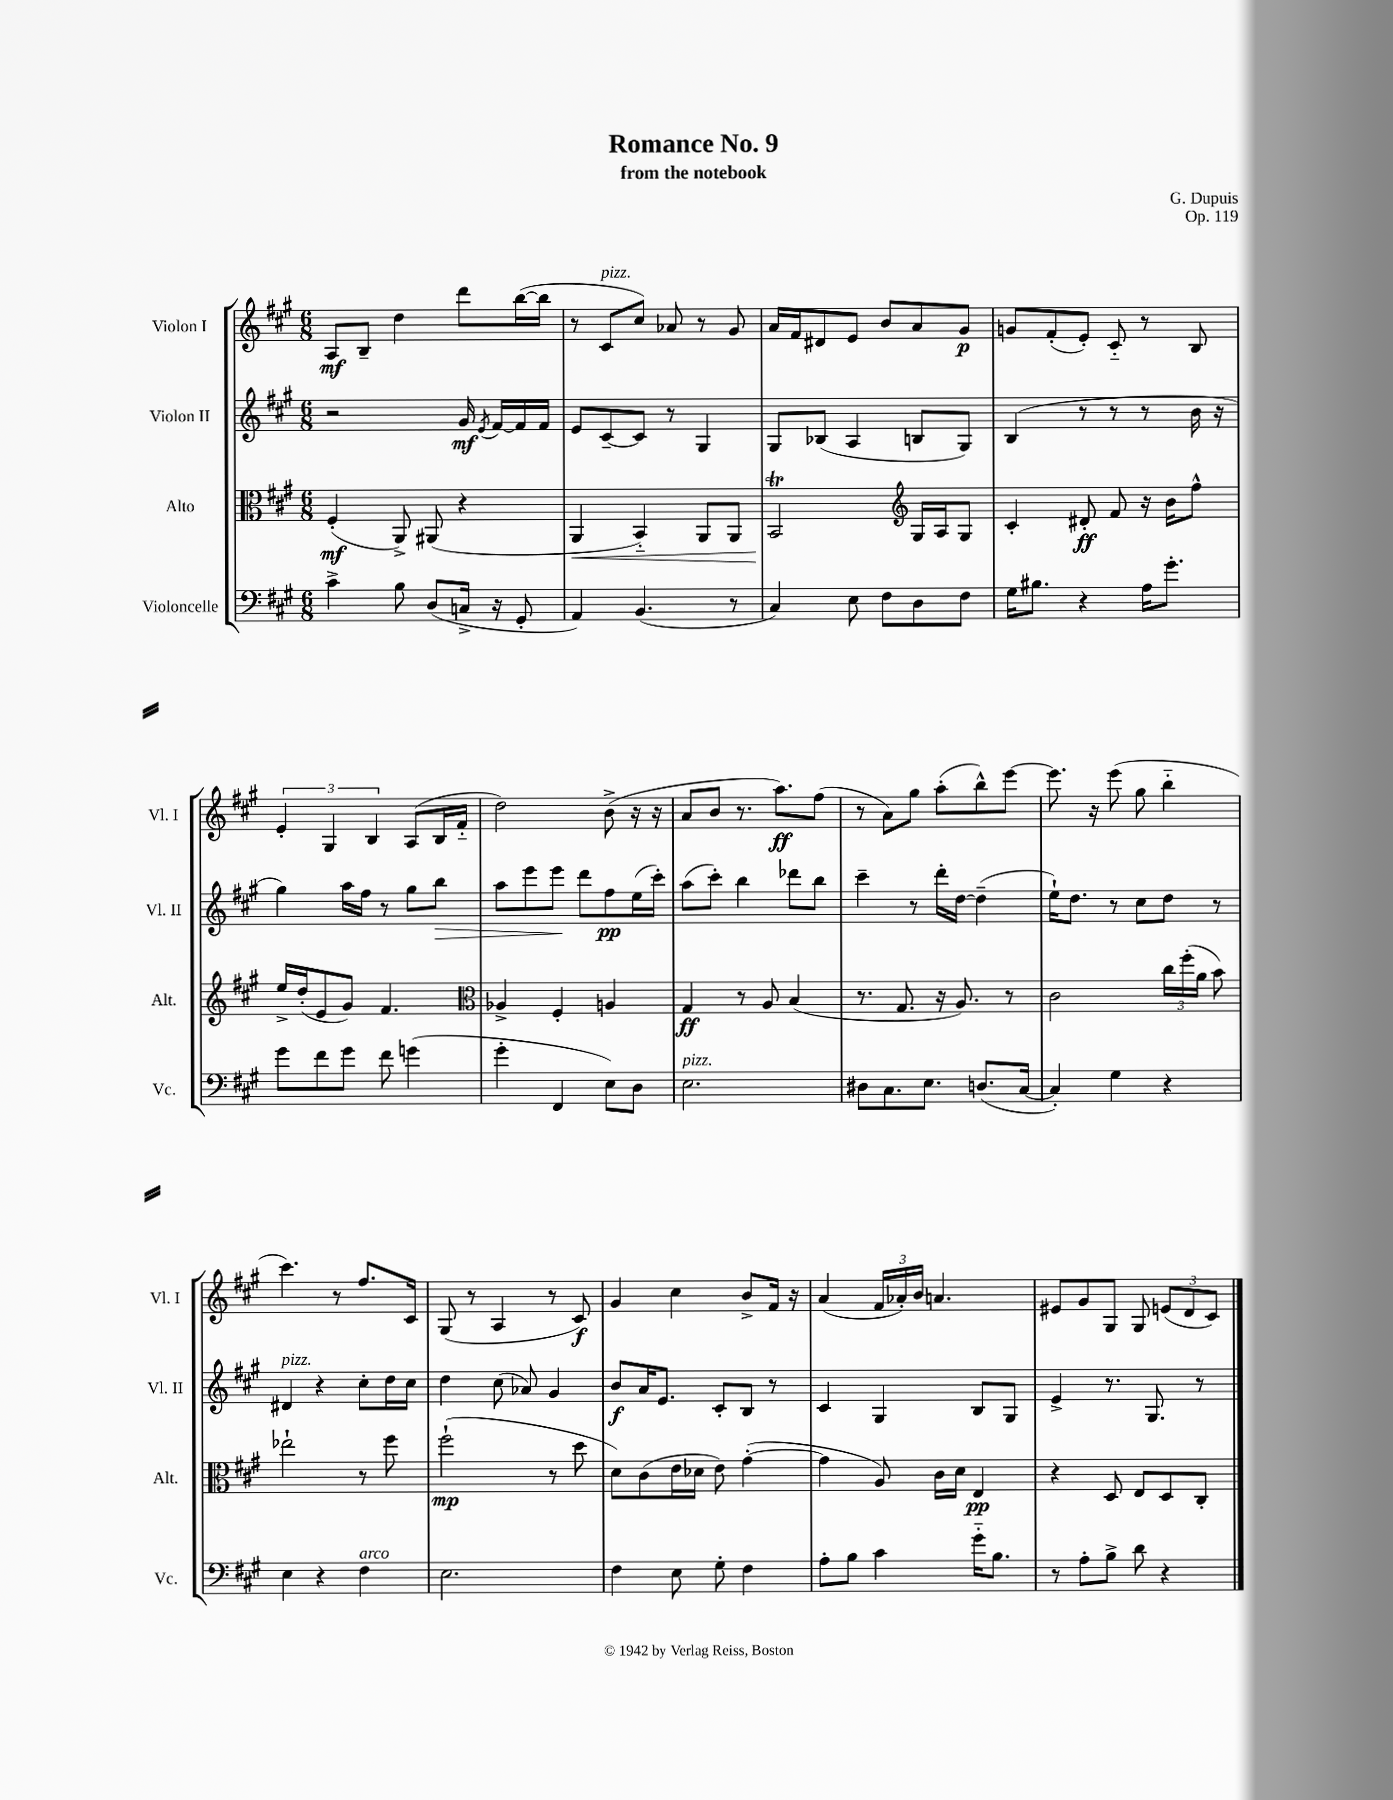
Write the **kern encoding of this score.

**kern	**kern	**kern	**kern
*staff4	*staff3	*staff2	*staff1
*clefF4	*clefC3	*clefG2	*clefG2
*k[f#c#g#]	*k[f#c#g#]	*k[f#c#g#]	*k[f#c#g#]
*M6/8	*M6/8	*M6/8	*M6/8
4c#^\	(4F#'/	2r	8A/L
.	.	.	8B~/J
8B\	8AA^/)	.	4dd\
(8D/L	(8AA#/	.	.
16C^/Jk	4r	16g#/	8ddd\L
.	.	8qe/	.
16r	.	[16f#/LL	.
8GG#'/	.	16f#/]	([16bb\L
.	.	16f#/JJ	16bb\]JJ
=	=	=	=
4AA/)	4AA/	8e/L	8r
.	.	[8c#~/	8c#/L
(4.BB/	4BB'~/)	8c#/]J	8cc#/J)
.	.	8r	8a-/
.	8AA/L	4G#/	8r
8r	8AA/J	.	8g#/
=	=	=	=
4C#/)	2BB/	8G#/L	16a/LL
.	.	.	16f#/J
.	.	(8B-/J	8d#/
8E\	.	4A/	8e/J
8F#\L	.	.	8b/L
*	*clefG2	*	*
8D\	16G#/LL	8B/L	8a/
.	16A/J	.	.
8F#\J	8G#/J	8G#/J)	8g#/J
=	=	=	=
16G#\LK	4c#'/	(4B/	8g/L
8.B#\J	.	.	.
.	.	.	(8f#'/
4r	8d#'/	8r	8e'/J)
.	8f#/	8r	8c#'~/
16A\LK	16r	8r	8r
8.g#'\J	16b\LK	.	.
.	8ff#^^\J	16b\	8B/
.	.	16r	.
=	=	=	=
8g#\L	16ee^/LL	4gg#\)	6e'/
.	(16dd'/J	.	.
8f#\	8e/	.	.
.	.	.	6G#/
8g#\J	8g#/J)	16aa\LL	.
.	.	16ff#\JJ	.
.	.	.	6B/
8f#\	4.f#/	8r	.
(4g\	.	8gg#\L	(8A/L
.	.	8bb\J	16B/L
.	.	.	16f#'~/JJ
=	=	=	=
*	*clefC3	*	*
4g#'\	4A-^/	8aa\L	2dd\)
.	.	8eee\	.
4FF#/	4F#'/	8eee\J	.
.	.	8ddd\L	.
8E\L)	4A/	8ff#\	(8b^\
8D\J	.	(16ee\L	16r
.	.	16ccc#'\JJ)	16r
=	=	=	=
2.E\	4G#/	(8aa\L	8a/L
.	.	8ccc#'\J)	8b/J
.	8r	4bb\	8.r
.	8A/	.	.
.	.	.	8.aa\L)
.	(4B/	8ddd-\L	.
.	.	8bb\J	(8ff#\J
=	=	=	=
8D#\L	8.r	4ccc#~\	8r
8.C#\	.	.	8a\L)
.	8.G#/	.	.
.	.	8r	8gg#\J
8.E\J	.	.	.
.	16r	16ddd'\LL	(8aa'\L
.	8.A/)	[16dd\JJ	.
(8.D/L	.	(4dd~\]	8bb^^\)
.	8r	.	[8eee\J
[16C#/Jk	.	.	.
=	=	=	=
4C#'/])	2c#\	16ee`\LK)	8.eee\]
.	.	8.dd\J	.
.	.	.	16r
4G#\	.	8r	(8eee\
.	.	8cc#\L	8gg#\
4r	24cc#\LL	8dd\J	4bb'~\
.	(24ff#'\	.	.
.	24a\JJ	.	.
.	8b\)	8r	.
=	=	=	=
4E\	2ee-`\	4d#/	4.ccc#\)
4r	.	4r	.
.	.	.	8r
4F#\	8r	8cc#'\L	8.ff#/L
.	8ff#\	16dd\L	.
.	.	16cc#\JJ	16c#/Jk
=	=	=	=
2.E\	(2ff#`\	4dd\	(8G#/
.	.	.	8r
.	.	(8cc#\	4A/
.	.	8a-/)	.
.	8r	4g#/	8r
.	8dd\	.	8c#/)
=	=	=	=
4F#\	8d\L)	8b/L	4g#/
.	(8c#\	16a/K	.
.	.	8.e/J	.
8E\	16e\L	.	4cc#\
.	16d-\JJ	.	.
8G#'\	8e\)	8c#'/L	.
4F#\	([4g#'\	8B/J	8b^/L
.	.	8r	16f#/Jk
.	.	.	16r
=	=	=	=
8A'\L	4g#\]	4c#/	(4a/
8B\J	.	.	.
4c#\	8A/)	4G#/	24f#/LL
.	.	.	24a-'/)
.	.	.	24b/JJ
.	16c#\LL	.	4.a/
.	16d\JJ	.	.
16g#'~\LK	4E/	8B/L	.
8.B\J	.	.	.
.	.	8G#/J	.
=	=	=	=
8r	4r	4e^/	8e#/L
8A'\L	.	.	8g#/
8B^\J	8D/	8.r	8G#/J
8d\	8E/L	.	8G#/
.	.	8.G#/	.
4r	8D/	.	(12e/L
.	.	.	12d/
.	8C#'/J	8r	.
.	.	.	12c#/J)
==	==	==	==
*-	*-	*-	*-
